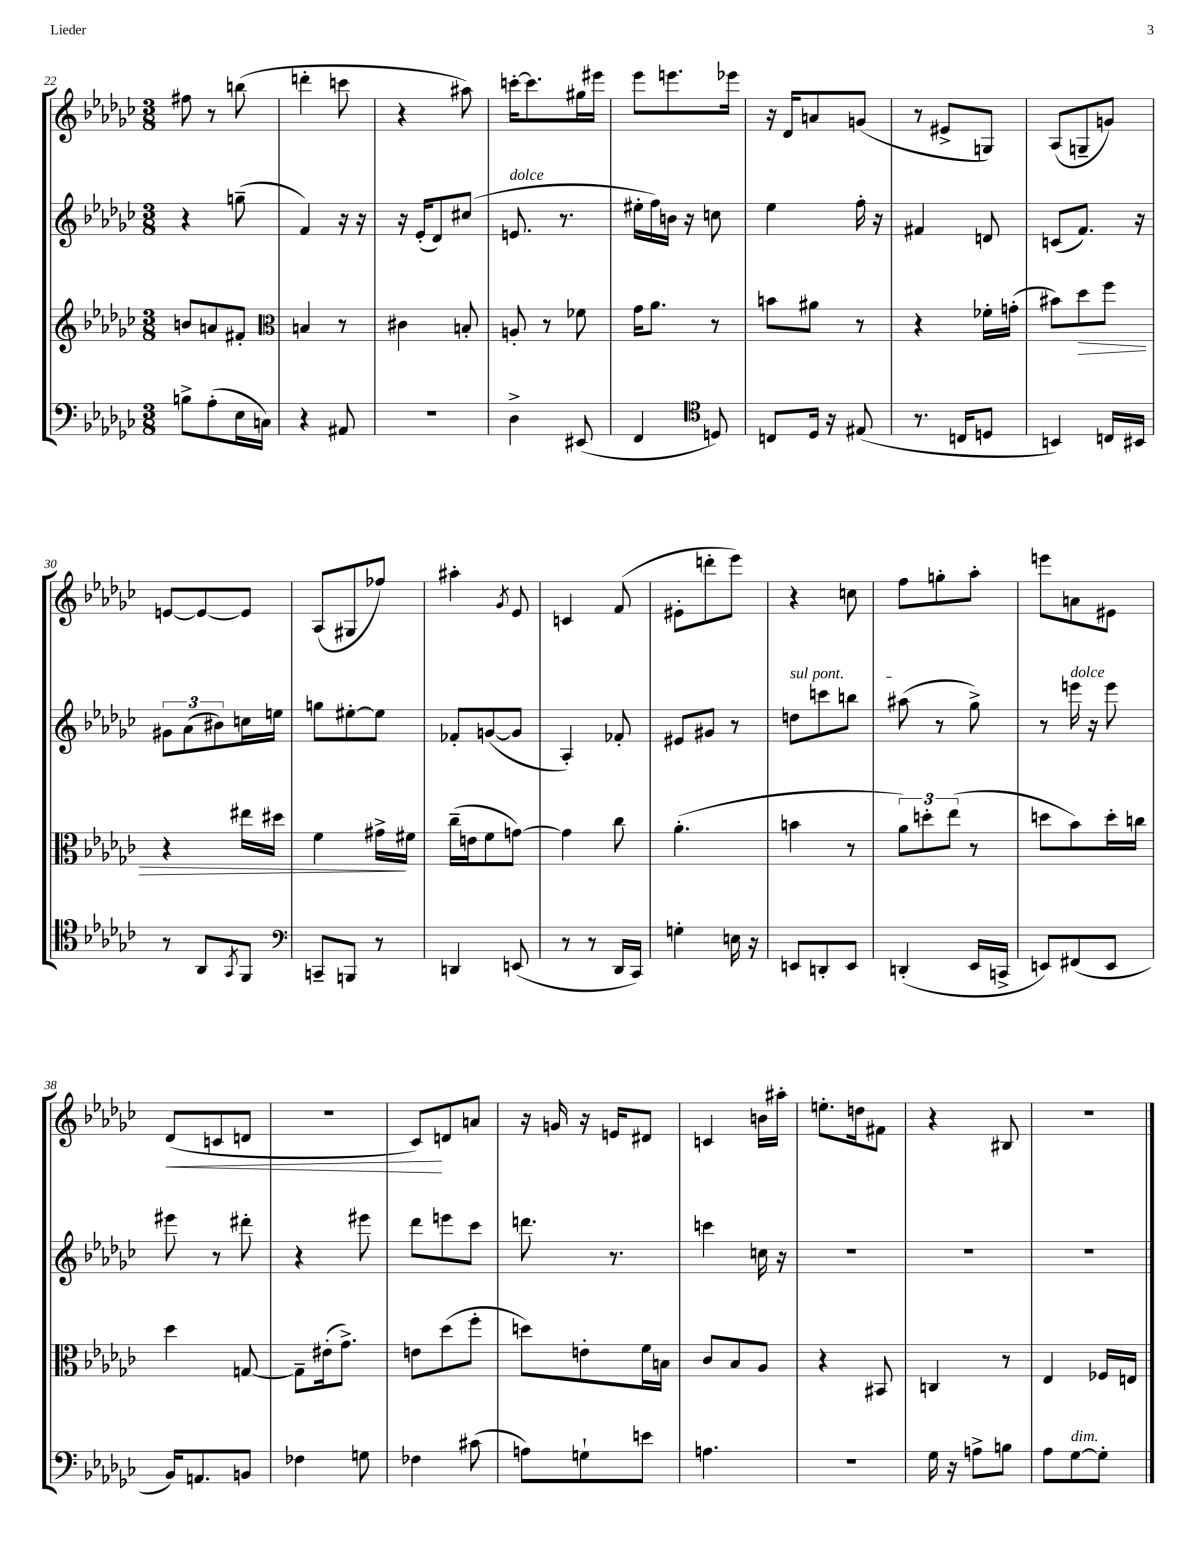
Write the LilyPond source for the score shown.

<<
\new StaffGroup <<
\new Staff = "s0" {
    \clef treble \key ges \major \numericTimeSignature \time 3/8
    fis''8 r8 b''8( |
    d'''4-. c'''8 |
    r4 ais''8) |
    c'''16~-. c'''8. gis''16 eis'''16 |
    ees'''8 e'''8. ees'''16 |
    r16 des'16 a'8 g'8( |
    r8 eis'8-> g8) |
    aes8( g8-- g'8) |
    e'8~ e'8~ e'8 |
    aes8( gis8 fes''8) |
    ais''4-. \acciaccatura { ges'8 } ees'8 |
    c'4 f'8( |
    eis'8-. d'''8-. ees'''8) |
    r4 c''8 |
    f''8 g''8-. aes''8-. |
    e'''8 a'8 eis'8 |
    des'8\<( c'8 d'8 |
    R4. |
    ces'8\!) d'8 a'8 |
    r16 g'16 r16 e'16 dis'8 |
    c'4 b'16 ais''16-. |
    e''8.-. d''16 fis'8 |
    r4 bis8 |
    R4. \bar "|." |
}
\new Staff = "s1" {
    \clef treble \key ges \major \numericTimeSignature \time 3/8
    r4 g''8--( |
    f'4) r16 r16 |
    r16 ees'16-.( des'8) cis''8( |
    e'8.^\markup { \italic "dolce" } r8. |
    eis''16-. f''16) b'16 r16 c''8 |
    ees''4 f''16-. r16 |
    fis'4 d'8 |
    c'8( f'8.) r16 |
    \tuplet 3/2 { gis'8 aes'8( bis'8) } c''16 e''16 |
    g''8 eis''8~-. eis''8 |
    fes'8-. g'8~( g'8 |
    aes4-.) fes'8-. |
    eis'8 gis'8 r8 |
    \once \override TextSpanner.bound-details.left.text = \markup { \italic "sul pont." } d''8\startTextSpan c'''8 b''8 |
    ais''8\stopTextSpan( r8 ges''8->) |
    r8 e'''16^\markup { \italic "dolce" } r16 e'''8 |
    eis'''8 r8 dis'''8-. |
    r4 eis'''8 |
    des'''8 e'''8 ces'''8 |
    d'''8. r8. |
    c'''4 c''16 r16 |
    R4. |
    R4. |
    R4. \bar "|." |
}
\new Staff = "s2" {
    \clef treble \key ges \major \numericTimeSignature \time 3/8
    b'8 a'8 fis'8-. |
    \clef alto b4 r8 |
    cis'4 b8-. |
    a8-. r8 fes'8 |
    ges'16 aes'8. r8 |
    b'8 ais'8 r8 |
    r4 fes'16-. g'16-.( |
    bis'8) des''8\> f''8 |
    r4 eis''16 dis''16 |
    f'4 gis'16->\! fis'16 |
    ces''16--( e'16 f'8 g'8~) |
    g'4 ces''8 |
    aes'4.-.( |
    b'4 r8 |
    \tuplet 3/2 { aes'8) d''8-. ees''8( } r8 |
    d''8 bes'8) d''16-. c''16 |
    des''4 g8~ |
    g8-- eis'16-.( ges'8.->) |
    e'8 des''8( f''8-. |
    d''8) e'8-. f'16 b16 |
    ces'8 bes8 aes8 |
    r4 bis,8 |
    c4 r8 |
    ees4 fes16 e16 \bar "|." |
}
\new Staff = "s3" {
    \clef bass \key ges \major \numericTimeSignature \time 3/8
    b8-> aes8-.( ees16 c16) |
    r4 ais,8 |
    R4. |
    des4-> eis,8( |
    f,4 \clef tenor d8) |
    c8 des16 r16 eis8( |
    r8. c16 d8 |
    b,4) c16 bis,16 |
    r8 aes,8 \acciaccatura { ges,8 } f,8 |
    \clef bass c,8-- b,,8 r8 |
    d,4 e,8( |
    r8 r8 des,16 ces,16) |
    g4-. e16 r16 |
    e,8 d,8-. e,8 |
    d,4-.( ees,16 c,16-> |
    e,8) fis,8( e,8 |
    bes,16) a,8. b,8 |
    fes4 g8 |
    fes4 cis'8( |
    a8) g8-! e'8 |
    a4. |
    R4. |
    ges16 r16 a8-> b8 |
    aes8 ges8~^\markup { \italic "dim." } ges8-. \bar "|." |
}
>>
>>
\layout { \context { \Score currentBarNumber = #22 } }
